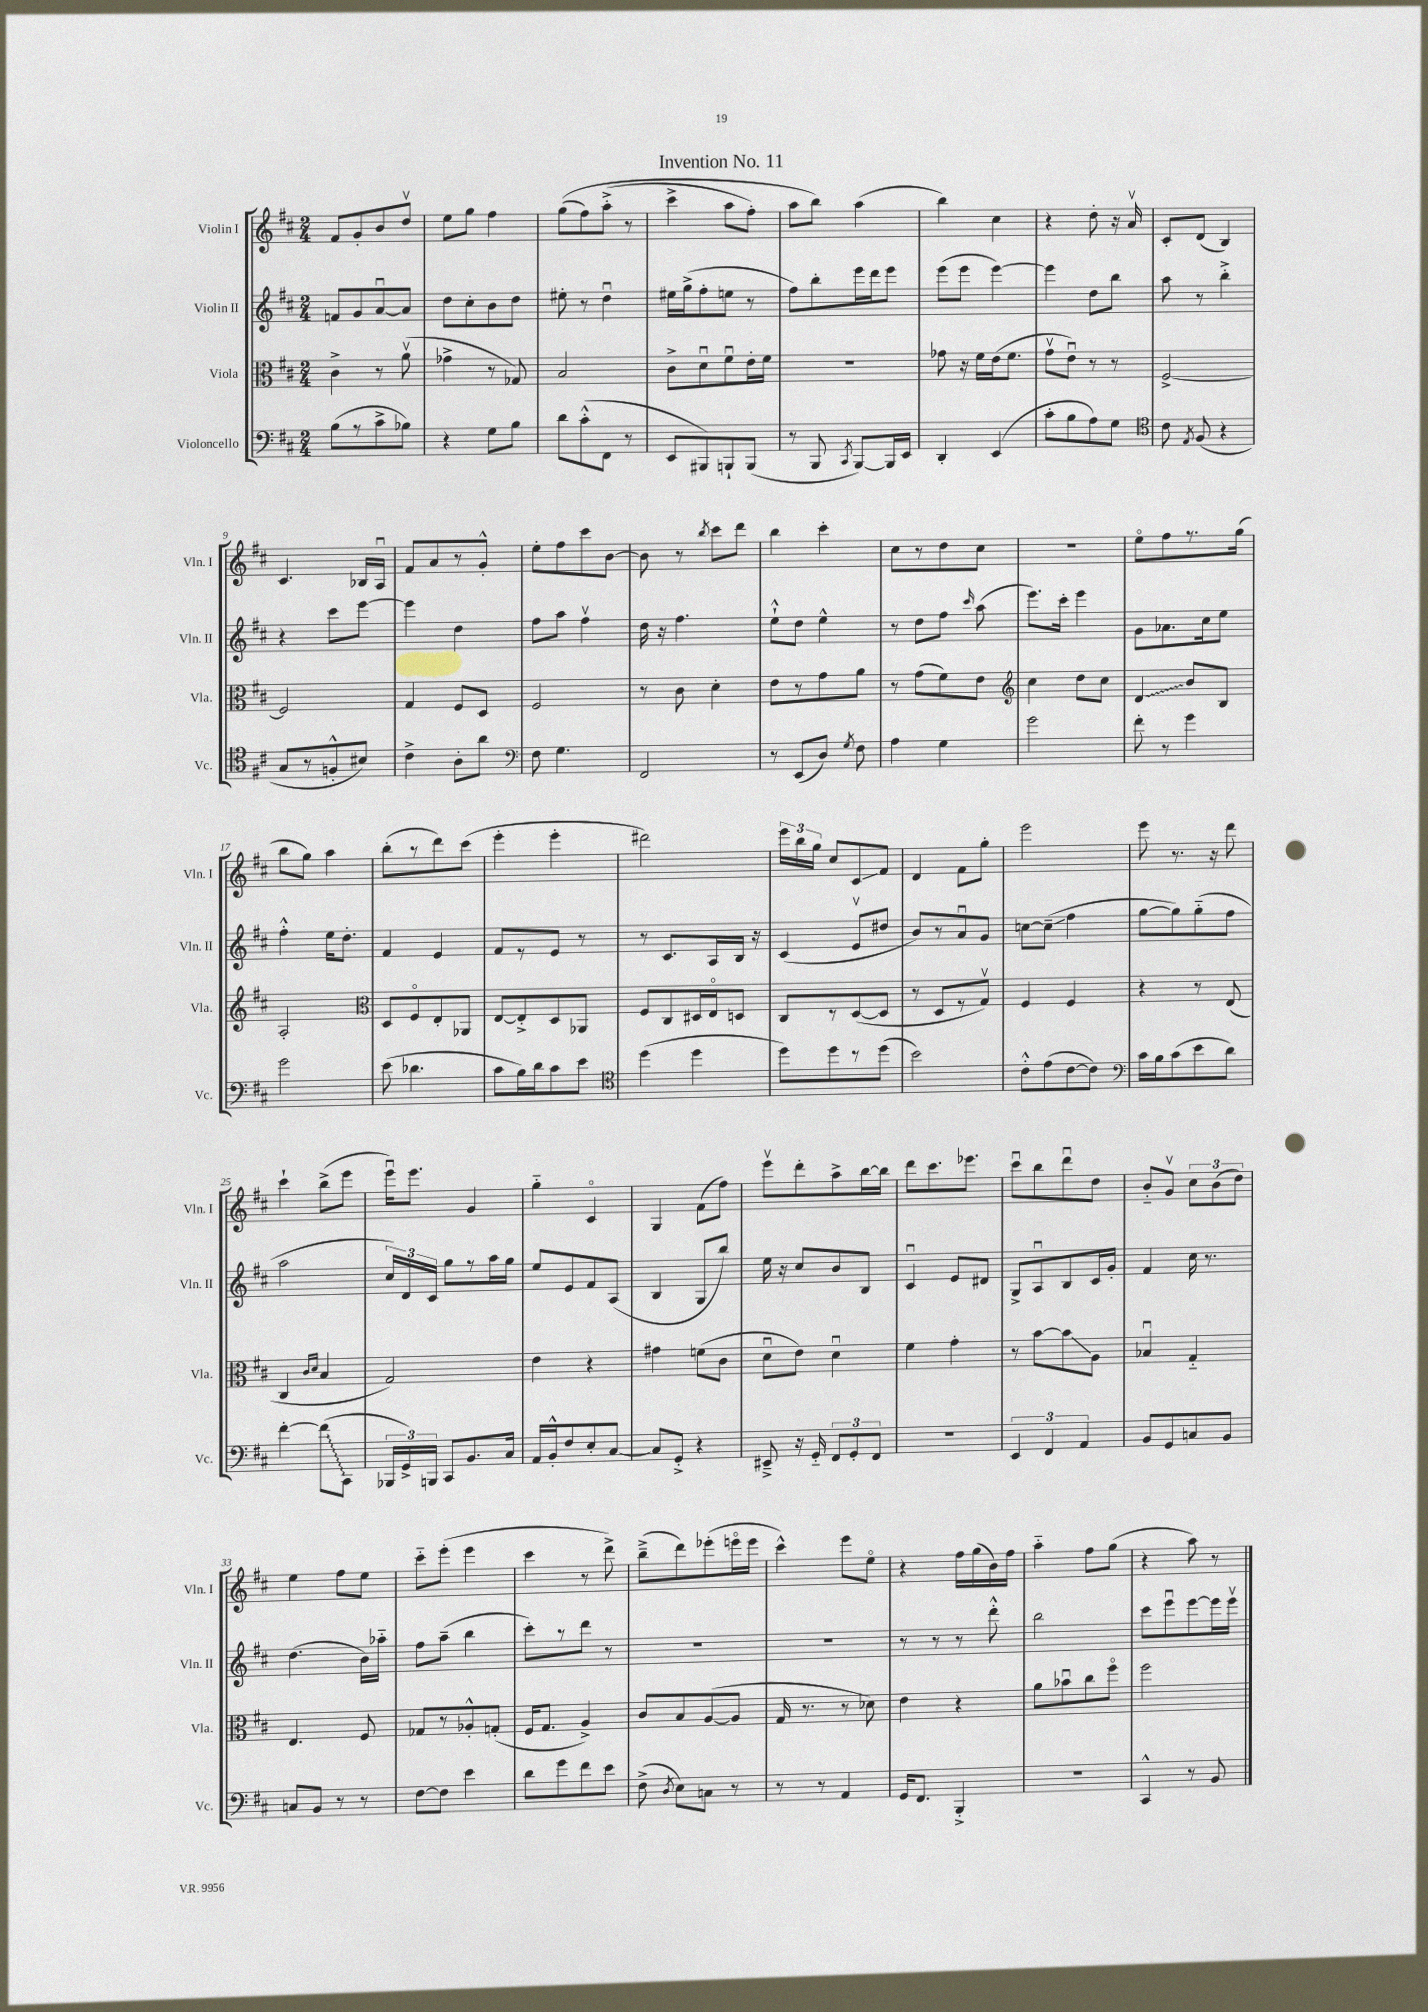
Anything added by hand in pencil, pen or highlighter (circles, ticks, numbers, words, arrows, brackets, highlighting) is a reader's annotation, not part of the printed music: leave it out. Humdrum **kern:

**kern	**kern	**kern	**kern
*staff4	*staff3	*staff2	*staff1
*clefF4	*clefC3	*clefG2	*clefG2
*k[f#c#]	*k[f#c#]	*k[f#c#]	*k[f#c#]
*M2/4	*M2/4	*M2/4	*M2/4
(8B\L	4c#^\	8f/L	8f#/L
8r	.	8g/	8g'/
8c#^\	8r	[8au/	8b/
8B-\J)	(8av\	8a/]J	8ddv/J
=	=	=	=
4r	4g-^\	8dd\L	8ee\L
.	.	8cc#'\	8gg\J
8G\L	8r	8b\	4ff#\
8B\J	8G-/)	8dd\J	.
=	=	=	=
8d\L	2B/	8ee#'\	&((8gg\L
(8c#'^^\	.	8r	8ff#\)
8FF#\J	.	4ddu\	(8aa'^\J
8r	.	.	8r
=	=	=	=
8EE/L	8c#^\L	16ee#\LL	4ccc#^\
.	.	(16gg^\J	.
8BBB#/)	8du\	8ff#'\	.
8BBB`/	8f#u\	8ee\J	8aa\L
(8BBB/J	16e'\L	8r	8ff#'\J)
.	16f#\JJ	.	.
=	=	=	=
8r	2r	8ff#\L)	8aa\L
8BBB/	.	8bb'\	8bb\J&)
8qCC#/	.	.	.
[8BBB/L)	.	16eee\L	(4aa\
.	.	16ddd\J	.
16BBB/]L	.	8eee\J	.
16EE/JJ	.	.	.
=	=	=	=
4DD'/	8g-\	(8eee\L	4bb\)
.	16r	8eee\J	.
.	16f#\LL	.	.
(4EE/	(16e\J	[4eee\)	4cc#\
.	8.f#\J	.	.
=	=	=	=
8c#'\L	8gv\L	4eee\]	4r
8B\	8eu\J)	.	.
8A\)	8r	8dd\L	8dd'\
8G\J	8r	8bb\J	16r
.	.	.	16av/
=	=	=	=
*clefC4	*	*	*
8c#\	[2F#^/	8aa\	8c#'/L
8qE/	.	.	.
(8F#/	.	8r	(8d/J
4r	.	4bb'^\	4B/)
=	=	=	=
8G/L	2F#/]	4r	4.c#/
8r	.	.	.
8F'^^/	.	8ccc#\L	.
8B#/J)	.	[8eee\J	16B-/LL
.	.	.	16Au/JJ
=	=	=	=
4c#^\	4G/	4eee\]	8f#/L
.	.	.	8a/
8A'\L	8F#/L	4dd\	8r
8a\J	8D/J	.	8g'^^/J
=	=	=	=
*clefF4	*	*	*
8F#\	2F#/	8ff#\L	8ee'\L
4.G\	.	8aa\J	8ff#\
.	.	4ff#v\	8ccc#\
.	.	.	[8b\J
=	=	=	=
2FF#/	8r	16dd\	8b\]
.	.	16r	.
.	8c#\	4.ff#\	8r
.	.	.	8qbb/
.	4d'\	.	8ccc#\L
.	.	.	8ddd\J
=	=	=	=
8r	8e\L	8ee`^^\L	4bb\
(8EE/L	8r	8dd\J	.
8D/J)	8g\	4ee^^\	4ccc#'\
8qG/	.	.	.
8F#\	8a\J	.	.
=	=	=	=
4A\	8r	8r	8cc#\L
.	(8g\L	8dd\L	8r
4G\	8f#\)	8ff#\J	8dd\
.	.	16qqccc#/	.
.	8e\J	(8aa\	8cc#\J
=	=	=	=
*	*clefG2	*	*
2g\	4cc#\	8.eee\L)	2r
.	.	16ccc#'\Jk	.
.	8dd\L	4eee\	.
.	8cc#\J	.	.
=	=	=	=
8f#'\	4d/	8g\L	8eeo\L
8r	.	8.a-\	8ff#\
4g\	8b/L	.	8.r
.	.	16cc#\k	.
.	8B/J	8ee\J	.
.	.	.	(16gg\Jk
=	=	=	=
2g\	2A'/	4ff#'^^\	8bb\L
.	.	.	8gg\J)
.	.	16ee\LK	4aa\
.	.	8.dd'\J	.
=	=	=	=
*	*clefC3	*	*
(8e\	8D/L	4f#/	(8bb'\L
4.d-\	8F#o/	.	8r
.	8E'/	4e/	8ddd\)
.	8AA-/J	.	(8ccc#\J
=	=	=	=
8c#\L	[8E/L	8f#/L	4eee'\
16B\L)	8E'^/]	8r	.
16d\J	.	.	.
8c#\	8D/	8e/J	4eee'\
8e\J	8AA-/J	8r	.
=	=	=	=
*clefC4	*	*	*
(4dd\	8F#/L	8r	2ddd#\)
.	8C#/	8.c#/L	.
4dd\	16D#/L	.	.
.	16Eo/J	16A/L	.
.	8D/J	16B/JJ	.
.	.	16r	.
=	=	=	=
8dd\L)	8C#/L	(4c#/	24eee\LL
.	.	.	24bb\
.	.	.	24gg\JJ
8dd\	8r	.	8cc#/L
8r	([8D/	8ev/L	8c#/
(8dd\J	8D/]J	8dd#/J	8f#/J
=	=	=	=
2b\)	8r	8b/L)	4d/
.	8D/L	8r	.
.	8r	8au/	8f#\L
.	8Gv/J)	8g/J	8gg'\J
=	=	=	=
8c#'^^\L	4F#/	[8cc\L	2eee\
(8e\	.	(8cc~\]J	.
[8c#\	4F#/	4ff#\	.
8c#\]J)	.	.	.
=	=	=	=
*clefF4	*	*	*
16c#\LL	4r	[8gg\L	8eee\
16B\J	.	.	.
(8c#\	.	8gg\])	8.r
8e\	8r	(8gg'~\	.
.	.	.	16r
8d\J)	(8E/	8ff#\J	8ddd\
=	=	=	=
[4f#'\	4C#/	2aa\	4ccc#`\
.	16qqc#/LL	.	.
.	16qqd/JJ	.	.
(8f#\]L	4B/	.	(8bb^\L
8CC#\J	.	.	8eee\J
=	=	=	=
24BBB-/LL	2G/)	24cc#/LL)	16eeeu\LK)
24GG^/)	.	24d/	.
.	.	.	8.eee\J
24BBB/JJ	.	24c#/JJ	.
8CC#/L	.	8gg\L	.
8.BB/	.	8r	4g/
.	.	16aa\L	.
16C#/Jk	.	16gg\JJ	.
=	=	=	=
16AA/LL	4e\	8ee/L	4gg'~\
16BB'^^/J	.	.	.
8F#/	.	8e/	.
8E'/	4r	8f#/	4c#o/
[8C#/J	.	(8A/J	.
=	=	=	=
8C#/]L	4g#\	4B/	4G/
8GG'^/J	.	.	.
4r	(8f\L	8G/L	(8f#\L
.	8c#\J	8bb/J)	8ff#\J)
=	=	=	=
8EE#~^/	8du\L	16ee\	8eeev\L
.	.	16r	.
16r	8e\J)	8cc#/L	8ddd'\
16GG'~/	.	.	.
12FF#/L	4du\	8b/	8aa^\
12GG'/	.	.	.
.	.	8B/J	[16bb\L
12FF#/J	.	.	.
.	.	.	16bb\]JJ
=	=	=	=
2r	4f#\	4c#u/	8ddd\L
.	.	.	8.ccc#\
.	4g'\	8e/L	.
.	.	.	8.eee-\J
.	.	8d#/J	.
=	=	=	=
6EE/	8r	8G^/L	8ccc#u\L
.	[8b\L	8Au/	8bb\
6FF#/	.	.	.
.	8b\]	8B/	8dddu\
6AA/	.	.	.
.	8A\J	16c#/L	8dd\J
.	.	16g'/JJ	.
=	=	=	=
8BB/L	4B-u/	4f#/	8b'~/L
8GG/	.	.	8gv/J
8C/	4G'~/	16cc#\	12cc#\L
.	.	8.r	.
.	.	.	(12b\
8BB/J	.	.	.
.	.	.	12dd\J)
=	=	=	=
8C/L	4.E/	(4.dd\	4ee\
8BB/J	.	.	.
8r	.	.	8ff#\L
8r	8F#/	16b\LL)	8ee\J
.	.	16aa-'~\JJ	.
=	=	=	=
[8F#\L	8G-/L	8ff#\L	8ccc#'~\L
8F#\]J	8r	(8aa~\J	(8eee'\J
4e\	8A-'^^/	4bb\	4eee\
.	(8G'/J	.	.
=	=	=	=
8d\L	16F#/LK	8ccc#'\L)	4ccc#\
.	8.G/J	.	.
8g\	.	8r	.
8f#\	4A^/)	8ddd\J	8r
8e\J	.	8r	8ddd^\)
=	=	=	=
(8F#^\	8c#/L	2r	(8bb~^\L
8qD/	.	.	.
8E\L)	8B/	.	8ddd\)
8C\J	([8A/	.	(8eee-'\
8r	8A/]J	.	16eeeo\L
.	.	.	16eee\JJ
=	=	=	=
8r	16G/	2r	4ccc#^^\)
.	8.r	.	.
8r	.	.	.
4AA/	8r	.	8eee\L
.	8d-\)	.	8eeo\J
=	=	=	=
16GG/LK	4e\	8r	4r
8.FF#/J	.	.	.
.	.	8r	.
4BBB'^/	4r	8r	16ff#\LL
.	.	.	(16gg\
.	.	8ddd'^^\	16b\)
.	.	.	16ff#\JJ
=	=	=	=
2r	8a\L	2bb\	4aa'~\
.	8b-u\	.	.
.	8cc#\	.	8ff#\L
.	8ff#o\J	.	(8gg\J
=	=	=	=
4CC#^^/	2ff#\	8ccc#\L	4r
.	.	8eeeu\	.
8r	.	[8eee\	8aa\)
8BB/	.	16eee\]L	8r
.	.	16eeev\JJ	.
==	==	==	==
*-	*-	*-	*-
